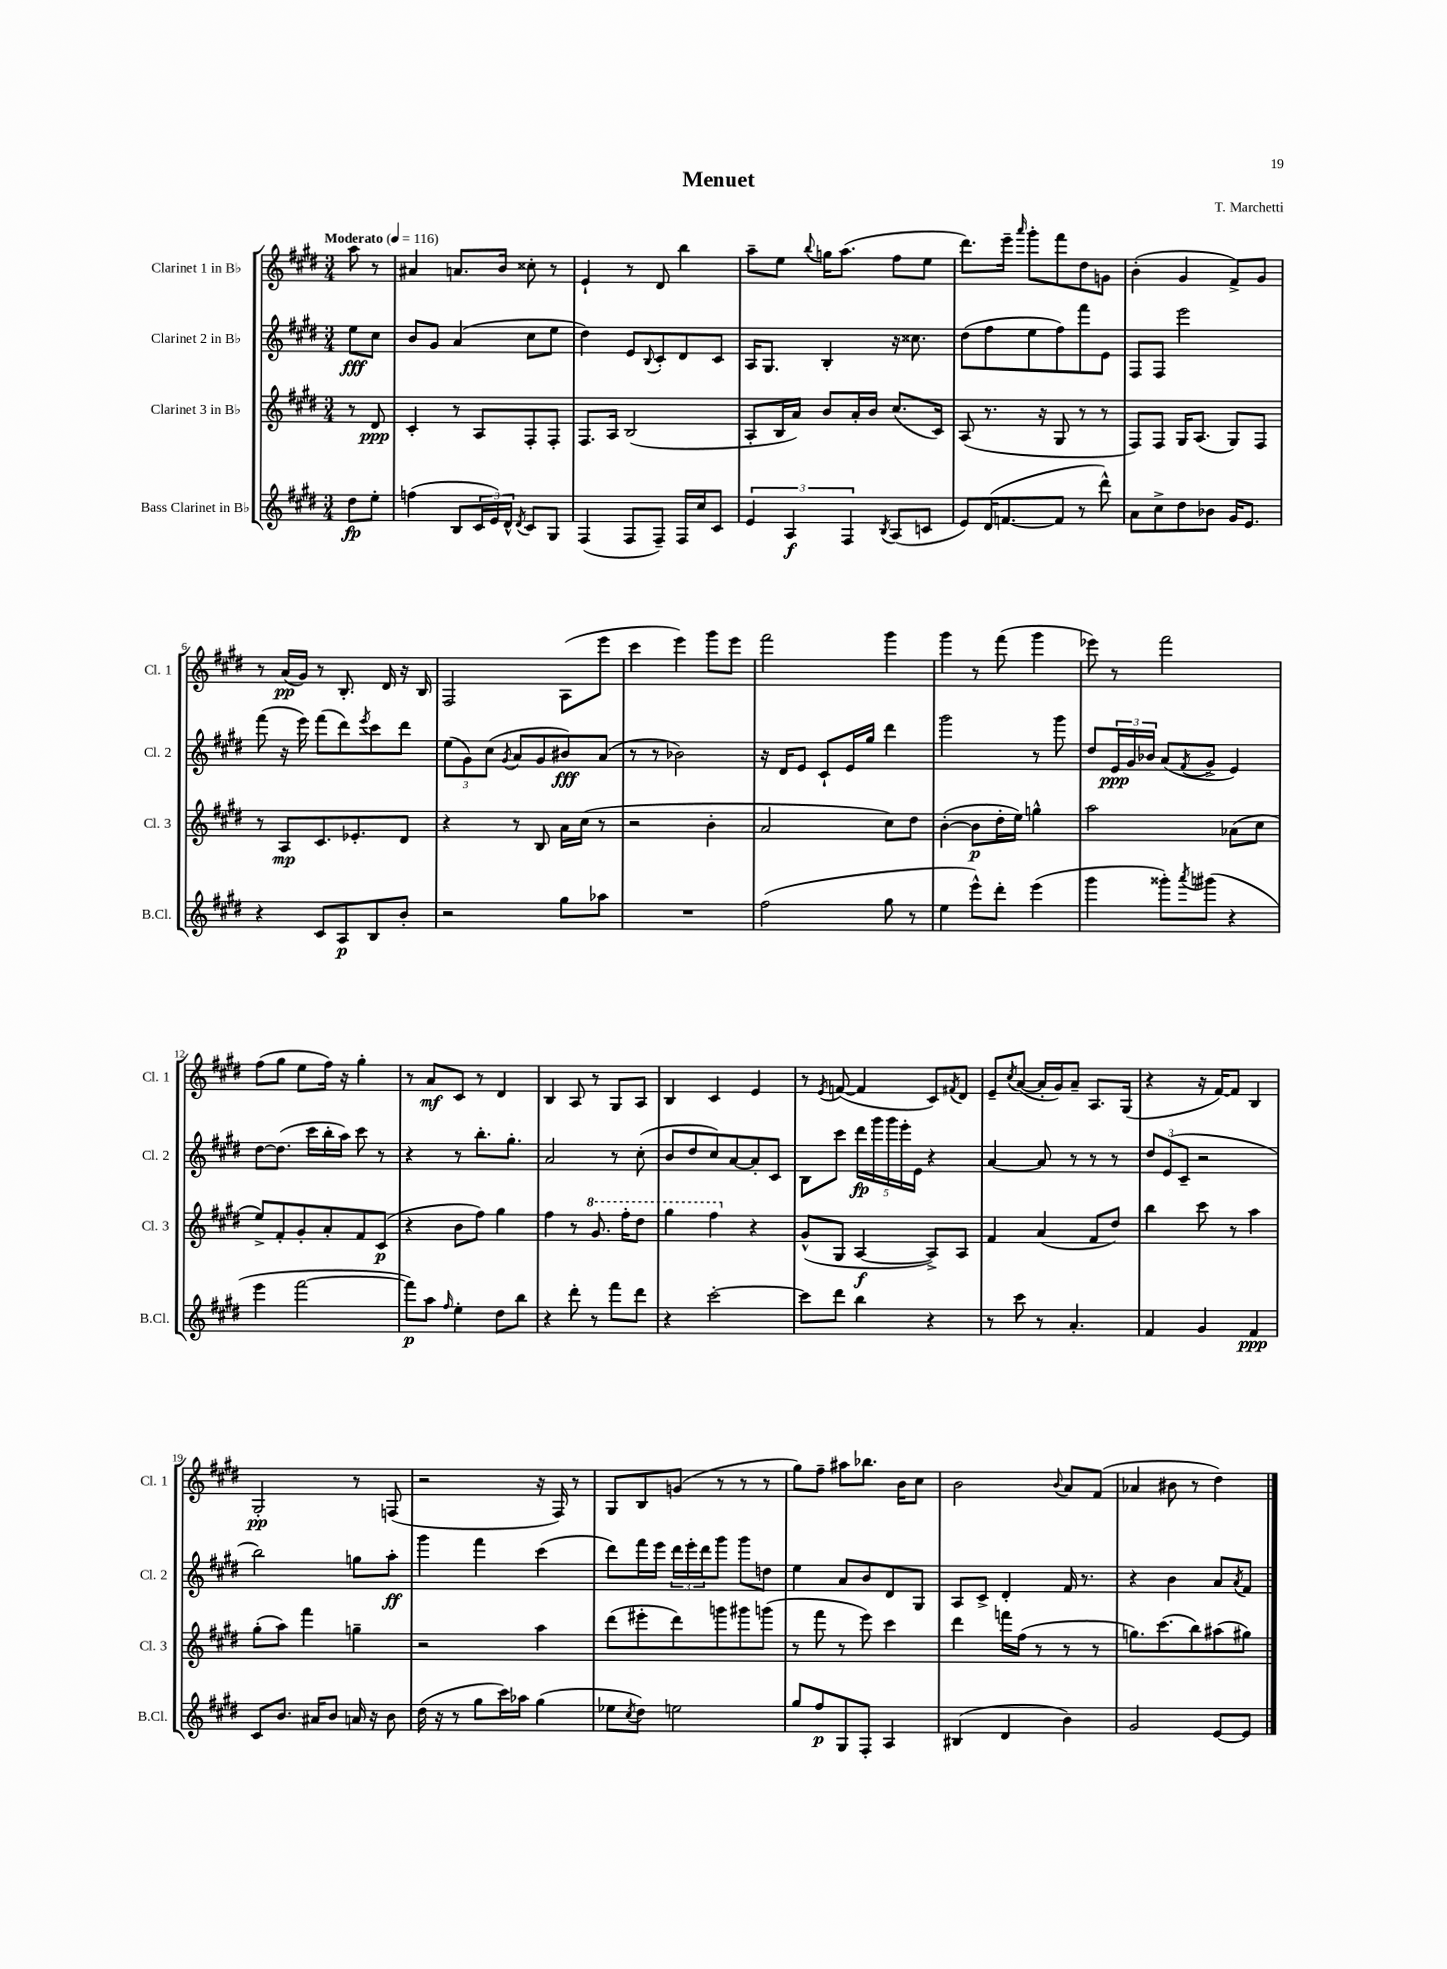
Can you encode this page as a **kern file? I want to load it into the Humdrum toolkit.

**kern	**dynam	**kern	**dynam	**kern	**dynam	**kern	**dynam
*part4	*part4	*part3	*part3	*part2	*part2	*part1	*part1
*staff4	*staff4	*staff3	*staff3	*staff2	*staff2	*staff1	*staff1
*I"Bass Clarinet in B♭	*	*I"Clarinet 3 in B♭	*	*I"Clarinet 2 in B♭	*	*I"Clarinet 1 in B♭	*
*I'B.Cl.	*	*I'Cl. 3	*	*I'Cl. 2	*	*I'Cl. 1	*
*clefG2	*	*clefG2	*	*clefG2	*	*clefG2	*
*k[f#c#g#d#]	*	*k[f#c#g#d#]	*	*k[f#c#g#d#]	*	*k[f#c#g#d#]	*
*M3/4	*	*M3/4	*	*M3/4	*	*M3/4	*
*MM116	*	*MM116	*	*MM116	*	*MM116	*
=	=	=	=	=	=	=	=
!	!	!	!	!	!	!LO:TX:a:B:t=Moderato	!
8dd#\L	fp	8r	.	8ee\L	fff	8aa\	.
8ee'\J	.	8d#/	ppp	8cc#\J	.	8r	.
=1	=1	=1	=1	=1	=1	=1	=1
(4ffn\	.	4c#'/	.	8b/L	.	4a#X/	.
.	.	.	.	8g#/J	.	.	.
8B/L	.	8r	.	(4a/	.	8.an/L	.
24c#/L	.	8A/L	.	.	.	.	.
24e/)	.	.	.	.	.	.	.
.	.	.	.	.	.	16b/Jk	.
24d#^^/JJ	.	.	.	.	.	.	.
8qd#/	.	.	.	.	.	.	.
8c#/L	.	8F#'/	.	8cc#\L	.	8cc##X'\	.
8G#/J	.	8F#'/J	.	8ee\J	.	8r	.
=2	=2	=2	=2	=2	=2	=2	=2
(4F#/	.	8.F#/L	.	4dd#\)	.	4e`/	.
.	.	16A/Jk	.	.	.	.	.
8F#/L	.	(2B/	.	8e/L	.	8r	.
.	.	.	.	8qqB/	.	.	.
8F#~/J)	.	.	.	8c#'/	.	8d#/	.
16F#/LL	.	.	.	8d#/	.	4bb\	.
16cc#/J	.	.	.	.	.	.	.
8c#/J	.	.	.	8c#/J	.	.	.
=3	=3	=3	=3	=3	=3	=3	=3
6e/	.	8A'/L	.	16A/KL	.	8aa~\L	.
.	.	.	.	8.G#/J	.	.	.
.	.	16B/L	.	.	.	8ee\J	.
6A/	f	.	.	.	.	.	.
.	.	16a/JJ)	.	.	.	.	.
.	.	.	.	.	.	8qqbb/	.
.	.	8b/L	.	4B'/	.	16ggn\KL	.
.	.	.	.	.	.	(8.aa\J	.
6F#/	.	.	.	.	.	.	.
.	.	16a'/L	.	.	.	.	.
.	.	16b/JJ	.	.	.	.	.
8qB/	.	.	.	.	.	.	.
(8A/L	.	(8.cc#/L	.	16r	.	8ff#\L	.
.	.	.	.	8.cc##X\	.	.	.
8cn/J	.	.	.	.	.	8ee\J	.
.	.	16c#/Jk)	.	.	.	.	.
=4	=4	=4	=4	=4	=4	=4	=4
8e/L)	.	(8A/	.	(8dd#\L	.	8.ddd#\L)	.
(16d#/K	.	8.r	.	8ff#\	.	.	.
[8.fn/	.	.	.	.	.	16eee~\Jk	.
.	.	.	.	.	.	16qqaaa/	.
.	.	.	.	8ee\	.	8ggg#'\L	.
.	.	16r	.	.	.	.	.
8f/J]	.	8G#/	.	8ff#\)	.	8fff#\	.
8r	.	8r	.	8fff#\	.	8dd#\	.
8ddd#^^\)	.	8r	.	8e\J	.	8gn\J	.
=5	=5	=5	=5	=5	=5	=5	=5
8a\L	.	8F#/L)	.	8F#/L	.	(4b'\	.
8cc#^\	.	8F#/J	.	8F#/J	.	.	.
8dd#\	.	16G#/KL	.	2eee\	.	4g#/	.
.	.	(8.A/J	.	.	.	.	.
8b-X\J	.	.	.	.	.	.	.
16g#/KL	.	8G#/L)	.	.	.	8f#^/L)	.
8.e/J	.	.	.	.	.	.	.
.	.	8F#/J	.	.	.	8g#/J	.
!!LO:LB:g=z
=6	=6	=6	=6	=6	=6	=6	=6
4r	.	8r	.	(8fff#\	.	8r	.
.	.	8A/L	mp	16r	.	(16a/LL	pp
.	.	.	.	16eee\)	.	16g#/JJ)	.
8c#/L	.	8.c#/	.	(8fff#\L	.	8r	.
8A/	p	.	.	8ddd#\)	.	8.B'/	.
.	.	8.e-X'/	.	.	.	.	.
.	.	.	.	8qeee/	.	.	.
8B/	.	.	.	8ccc#\	.	.	.
.	.	.	.	.	.	16d#/	.
8b'/J	.	8d#/J	.	8ddd#\J	.	16r	.
.	.	.	.	.	.	16B/	.
=7	=7	=7	=7	=7	=7	=7	=7
2r	.	4r	.	(12ee\L	.	2F#/	.
.	.	.	.	12g#\)	.	.	.
.	.	.	.	(12cc#\J	.	.	.
.	.	.	.	8qg#/	.	.	.
.	.	8r	.	8a/L	.	.	.
.	.	8B/	.	8g#/	.	.	.
8gg#\L	.	16a\LL	.	8b#X/)	fff	(8A\L	.
.	.	(16cc#\JJ	.	.	.	.	.
8aa-X\J	.	8r	.	(8a/J	.	8eee\J	.
=8	=8	=8	=8	=8	=8	=8	=8
2.r	.	2r	.	8r	.	4ccc#\	.
.	.	.	.	8r	.	.	.
.	.	.	.	2b-X\)	.	4eee\)	.
.	.	4b'\	.	.	.	8ggg#\L	.
.	.	.	.	.	.	8eee\J	.
=9	=9	=9	=9	=9	=9	=9	=9
(2ff#\	.	2a/	.	16r	.	2fff#\	.
.	.	.	.	16d#/KL	.	.	.
.	.	.	.	8e/J	.	.	.
.	.	.	.	8c#`/L	.	.	.
.	.	.	.	16e/L	.	.	.
.	.	.	.	16gg#/JJ	.	.	.
8gg#\	.	8cc#\L)	.	4ddd#\	.	4ggg#\	.
8r	.	8dd#\J	.	.	.	.	.
=10	=10	=10	=10	=10	=10	=10	=10
4ee\	.	([4b'\	.	2ggg#\	.	4ggg#\	.
8eee^^\L)	.	8b\L]	p	.	.	8r	.
8ddd#'\J	.	16dd#'\L	.	.	.	(8fff#\	.
.	.	16ee\JJ)	.	.	.	.	.
(4eee\	.	4ggn^^\	.	8r	.	4ggg#\	.
.	.	.	.	8ggg#\	.	.	.
=11	=11	=11	=11	=11	=11	=11	=11
4ggg#\	.	2aa\	.	8dd#/L	.	8eee-X\)	.
.	.	.	.	24e/L	ppp	8r	.
.	.	.	.	24g#/	.	.	.
.	.	.	.	24b-X/JJ	.	.	.
8ggg##X'\L)	.	.	.	(8a/L	.	2fff#\	.
8qaaa/	.	.	.	8qf#/	.	.	.
(8ggg#X\J	.	.	.	8g#^/J	.	.	.
4r	.	(8a-X\L	.	4e/)	.	.	.
.	.	8cc#\J	.	.	.	.	.
!!LO:LB:g=z
=12	=12	=12	=12	=12	=12	=12	=12
4eee\	.	8ee^/L)	.	[8dd#\L	.	(8ff#\L	.
.	.	8f#'/	.	(8.dd#\J]	.	8gg#\J	.
[2fff#\	.	8g#'/	.	.	.	8ee\L	.
.	.	.	.	16ccc#\LL	.	.	.
.	.	8a'/	.	16bb'\	.	16ff#\Jk)	.
.	.	.	.	16aa\JJ)	.	16r	.
.	.	8f#/	.	8ccc#\	.	4gg#'\	.
.	.	(8c#/J	p	8r	.	.	.
=13	=13	=13	=13	=13	=13	=13	=13
8fff#\L])	p	4r	.	4r	.	8r	.
8aa\J	.	.	.	.	.	8a/L	mf
16qqff#/	.	.	.	.	.	.	.
4ee'\	.	8b\L	.	8r	.	8c#/J	.
.	.	8ff#\J)	.	8.bb'\L	.	8r	.
8dd#\L	.	4gg#\	.	.	.	4d#/	.
.	.	.	.	8.gg#'\J	.	.	.
8bb\J	.	.	.	.	.	.	.
=14	=14	=14	=14	=14	=14	=14	=14
4r	.	4ff#\	.	2a/	.	4B/	.
8ddd#'\	.	8r	.	.	.	8A/	.
*	*	*8va	*	*	*	*	*
8r	.	8.gg#/	.	.	.	8r	.
8fff#\L	.	.	.	8r	.	8G#/L	.
.	.	16fff#'\KL	.	.	.	.	.
8ddd#\J	.	8ddd#\J	.	(8cc#'\	.	8A/J	.
=15	=15	=15	=15	=15	=15	=15	=15
4r	.	4ggg#\	.	8b/L	.	4B/	.
.	.	.	.	8dd#/	.	.	.
[2ccc#'\	.	4fff#\	.	8cc#/)	.	4c#/	.
.	.	.	.	[8a/	.	.	.
*	*	*X8va	*	*	*	*	*
.	.	4r	.	8a'/]	.	4e/	.
.	.	.	.	8c#/J	.	.	.
=16	=16	=16	=16	=16	=16	=16	=16
8ccc#\L]	.	(8g#^^/L	.	8B\L	.	8r	.
.	.	.	.	.	.	8qe/	.
8ddd#\J	.	8G#/J	.	8ccc#\J	.	([8fn/	.
4bb\	.	[4A/	f	20ddd#\LL	fp	4f/]	.
.	.	.	.	20ggg#\	.	.	.
.	.	.	.	20ggg#\	.	.	.
.	.	.	.	20eee'\	.	.	.
.	.	.	.	20e\JJ	.	.	.
4r	.	8A^/L])	.	4r	.	8c#/L)	.
.	.	.	.	.	.	8qf#X/	.
.	.	8A/J	.	.	.	8d#/J	.
=17	=17	=17	=17	=17	=17	=17	=17
8r	.	4f#/	.	[4a/	.	8e~/L	.
.	.	.	.	.	.	8qcc#/	.
8ccc#\	.	.	.	.	.	([8a/J	.
8r	.	(4a/	.	8a/]	.	16a'/LL]	.
.	.	.	.	.	.	16g#/J)	.
4.a'/	.	.	.	8r	.	8a~/J	.
.	.	8f#/L	.	8r	.	8.A/L	.
.	.	8dd#/J)	.	8r	.	.	.
.	.	.	.	.	.	(16G#/Jk	.
=18	=18	=18	=18	=18	=18	=18	=18
4f#/	.	4bb\	.	12dd#/L	.	4r	.
.	.	.	.	(12e/	.	.	.
.	.	.	.	12c#~/J	.	.	.
4g#/	.	8ccc#\	.	2r	.	16r	.
.	.	.	.	.	.	[16f#/KL)	.
.	.	8r	.	.	.	8f#/J]	.
4f#/	ppp	4aa\	.	.	.	4B/	.
!!LO:LB:g=z
=19	=19	=19	=19	=19	=19	=19	=19
8c#/L	.	(8gg#'\L	.	2bb\)	.	2G#'/	pp
8.b/J	.	8aa\J)	.	.	.	.	.
.	.	4fff#\	.	.	.	.	.
16a#X/KL	.	.	.	.	.	.	.
8b/J	.	.	.	.	.	.	.
16an/	.	4ggn~\	.	8ggn\L	.	8r	.
16r	.	.	.	.	.	.	.
8b\	.	.	.	8aa'\J	ff	(8Fn/	.
=20	=20	=20	=20	=20	=20	=20	=20
(16dd#\	.	2r	.	4ggg#\	.	2r	.
16r	.	.	.	.	.	.	.
8r	.	.	.	.	.	.	.
8gg#\L	.	.	.	4fff#\	.	.	.
16ccc#\L)	.	.	.	.	.	.	.
16aa-X\JJ	.	.	.	.	.	.	.
(4gg#\	.	4aa\	.	(4ccc#\	.	16r	.
.	.	.	.	.	.	16F#/)	.
.	.	.	.	.	.	8r	.
=21	=21	=21	=21	=21	=21	=21	=21
8ee-X\L	.	(8ddd#\L	.	8ddd#\L)	.	8G#/L	.
8qcc#/	.	.	.	.	.	.	.
8dd#\J)	.	8eee#X'\	.	16fff#\L	.	8B/	.
.	.	.	.	16eee\JJ	.	.	.
2een\	.	8ddd#\)	.	24ddd#\LL	.	(8gn/J	.
.	.	.	.	24eee'\	.	.	.
.	.	.	.	24ddd#\J	.	.	.
.	.	8gggn\	.	8ggg#\J	.	8r	.
.	.	8ggg#X\	.	8ggg#\L	.	8r	.
.	.	(8gggn\J	.	8ddn\J	.	8r	.
=22	=22	=22	=22	=22	=22	=22	=22
8gg#/L	.	8r	.	4ee\	.	8gg#\L)	.
8ff#/	p	8fff#\	.	.	.	8ff#~\J	.
8G#/	.	8r	.	8a/L	.	8aa#X\L	.
8F#'/J	.	8eee\)	.	8b/	.	8.bb-X\J	.
4A/	.	4ccc#\	.	8d#/	.	.	.
.	.	.	.	.	.	16b\KL	.
.	.	.	.	8G#/J	.	8cc#\J	.
=23	=23	=23	=23	=23	=23	=23	=23
(4B#X/	.	4ddd#\	.	8A/L	.	2b\	.
.	.	.	.	8c#^/J	.	.	.
4d#/	.	16fffn\LL	.	4d#'/	.	.	.
.	.	(16ff#\JJ	.	.	.	.	.
.	.	8r	.	.	.	.	.
.	.	.	.	.	.	8qqb/	.
4b\)	.	8r	.	16f#/	.	8a/L	.
.	.	.	.	8.r	.	.	.
.	.	8r	.	.	.	(8f#/J	.
=24	=24	=24	=24	=24	=24	=24	=24
2g#/	.	8.ggn\L)	.	4r	.	4a-X/	.
.	.	(8.ccc#\	.	.	.	.	.
.	.	.	.	4b\	.	8b#X\	.
.	.	8bb\)	.	.	.	8r	.
[8e/L	.	(8aa#X\	.	8a/L	.	4dd#\)	.
.	.	.	.	8qa/	.	.	.
8e/J]	.	8gg#X\J)	.	8f#/J	.	.	.
==	==	==	==	==	==	==	==
*-	*-	*-	*-	*-	*-	*-	*-
